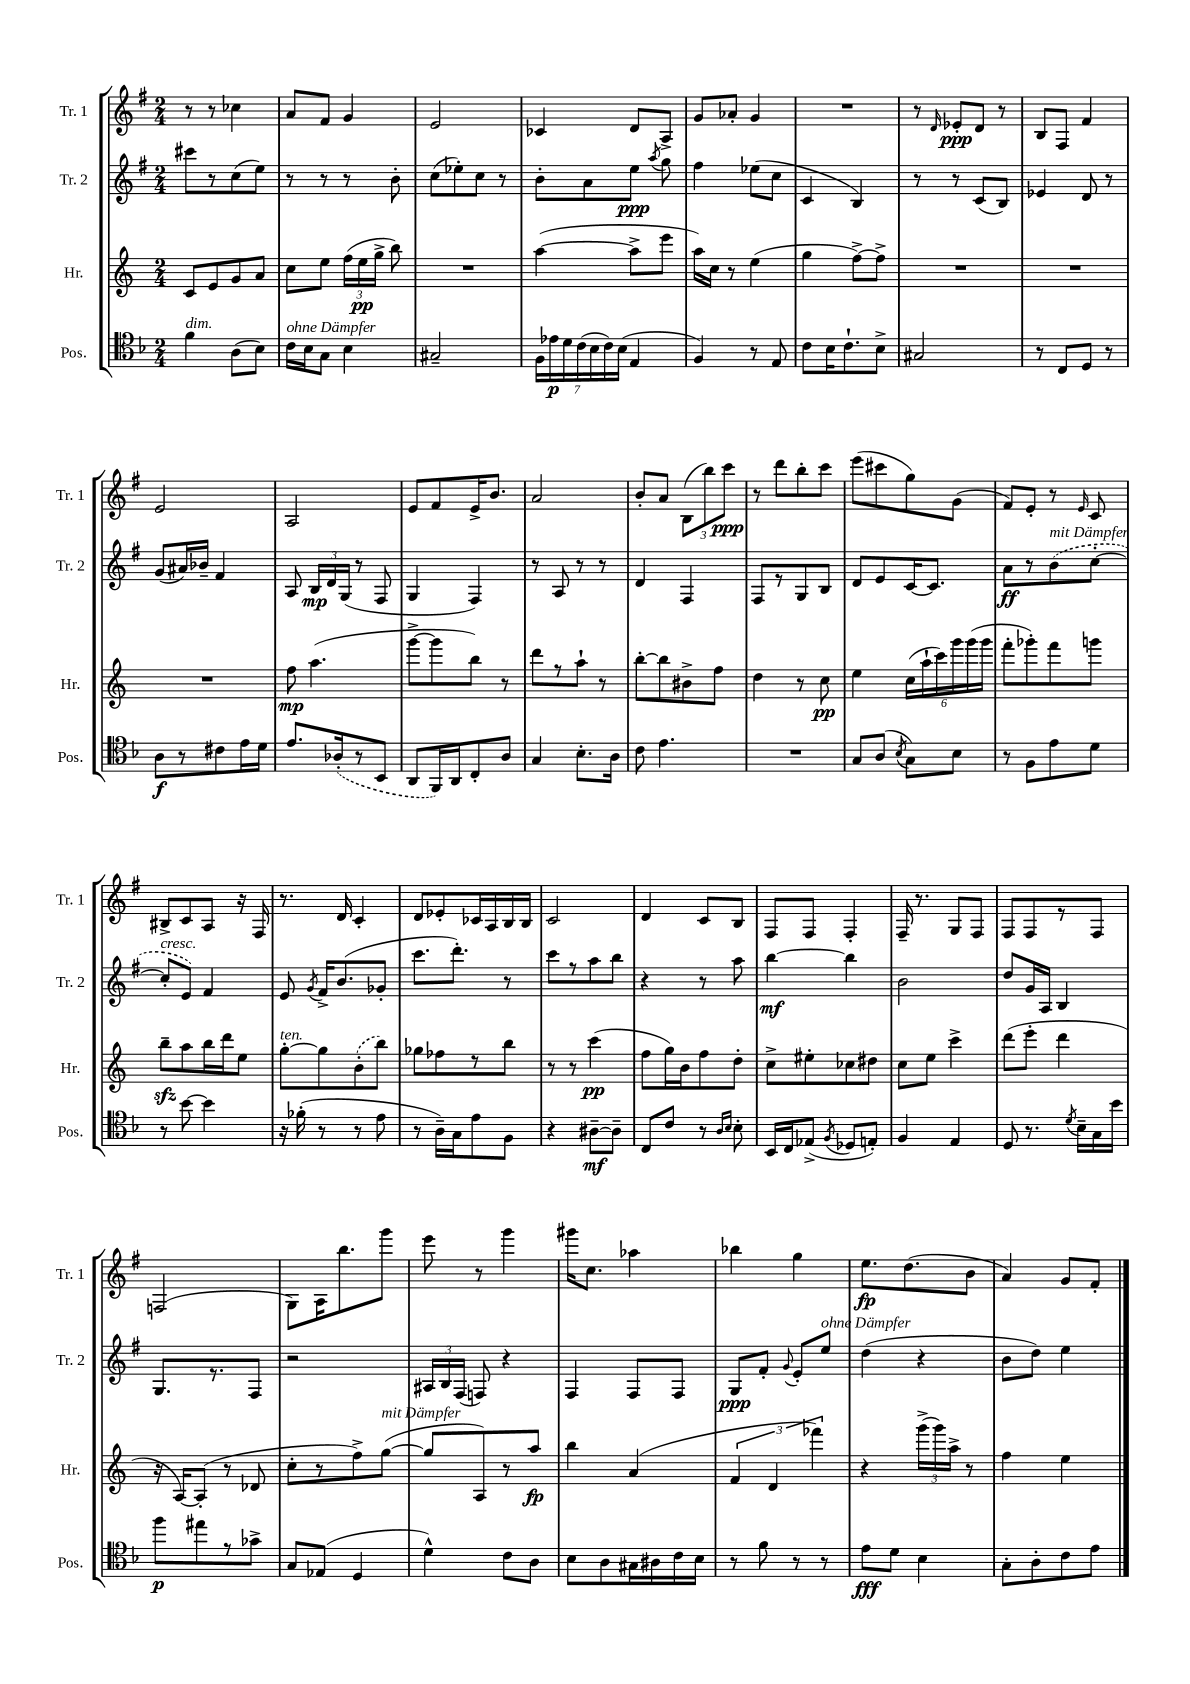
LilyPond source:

<<
\new StaffGroup <<
\new Staff = "s0" \with { instrumentName = "Tr. 1" shortInstrumentName = "Tr. 1" } {
    \clef treble \key g \major \numericTimeSignature \time 2/4
    \autoBeamOff r8 r8 ces''4 |
    a'8[ fis'8] g'4 |
    e'2 |
    ces'4 d'8[ a8]-> |
    g'8[ aes'8]-. g'4 |
    R2 |
    r8 \grace { d'16 } ees'8[-.\ppp d'8] r8 |
    b8[ fis8] fis'4 |
    e'2 |
    a2 |
    e'8[ fis'8 e'16-> b'8.] |
    a'2 |
    b'8[-. a'8] \tuplet 3/2 { b8[( b''8) c'''8]\ppp } |
    r8 d'''8[ b''8-. c'''8] |
    e'''8[( cis'''8 g''8) g'8]( |
    fis'8[) e'8]-. r8 \grace { e'16 } c'8 |
    bis8[-> c'8 a8] r16 fis16 |
    r8. d'16 c'4-. |
    d'8[ ees'8-. ces'16 a16 b16 b16] |
    c'2 |
    d'4 c'8[ b8] |
    fis8[ fis8] fis4-. |
    fis16-- r8. g8[ fis8] |
    fis8[ fis8 r8 fis8] |
    f2( |
    g8[) a16 b''8. g'''8] |
    e'''8 r8 g'''4 |
    gis'''16[ c''8.] aes''4 |
    bes''4 g''4 |
    e''8.[\fp d''8.( b'8] |
    a'4) g'8[ fis'8]-. \bar "|." |
}
\new Staff = "s1" \with { instrumentName = "Tr. 2" shortInstrumentName = "Tr. 2" } {
    \clef treble \key g \major \numericTimeSignature \time 2/4
    \autoBeamOff cis'''8[ r8 c''8( e''8]) |
    r8 r8 r8 b'8-. |
    c''8[( ees''8-.) c''8] r8 |
    b'8[-. a'8 e''8]\ppp \acciaccatura { a''8 } g''8 |
    fis''4 ees''8[( c''8] |
    c'4 b4) |
    r8 r8 c'8[( b8]) |
    ees'4 d'8 r8 |
    g'8[( ais'16) bes'16]-- fis'4 |
    a8 \tuplet 3/2 { b16[\mp d'16 g16]( } r8 fis8 |
    g4 fis4) |
    r8 a8 r8 r8 |
    d'4 fis4 |
    fis8[ r8 g8 b8] |
    d'8[ e'8 c'16~ c'8.] |
    a'8[\ff r8 \once \slurDashed b'8^\markup { \italic "mit Dämpfer" }( c''8]~-. |
    c''8[-.^\markup { \italic "cresc." } e'8]) fis'4 |
    e'8 \acciaccatura { g'8 } fis'16[-> b'8.( ges'8]-. |
    c'''8.[ d'''8.]-.) r8 |
    c'''8[ r8 a''8 b''8] |
    r4 r8 a''8 |
    b''4~\mf b''4 |
    b'2 |
    d''8[ g'16 a16] b4 |
    g8.[ r8. fis8] |
    r2 |
    \tuplet 3/2 { ais16[ b16 fis16]( } f8) r4 |
    fis4 fis8[ fis8] |
    g8[\ppp fis'8]-. \appoggiatura { g'8 } e'8[-. e''8]^\markup { \italic "ohne Dämpfer" } |
    d''4( r4 |
    b'8[ d''8]) e''4 \bar "|." |
}
\new Staff = "s2" \with { instrumentName = "Hr." shortInstrumentName = "Hr." } {
    \clef treble \key c \major \numericTimeSignature \time 2/4
    \autoBeamOff c'8[ e'8 g'8 a'8] |
    c''8[ e''8] \tuplet 3/2 { f''16[( e''16\pp g''16]-> } b''8) |
    R2 |
    a''4~( a''8[-> e'''8] |
    a''16[) c''16] r8 e''4( |
    g''4 f''8[~->) f''8]-> |
    R2 |
    R2 |
    R2 |
    f''8\mp a''4.( |
    g'''8[~-> g'''8 b''8]) r8 |
    d'''8[ r8 a''8]-! r8 |
    b''8[~-. b''8 bis'8-> f''8] |
    d''4 r8 c''8\pp |
    e''4 \tuplet 6/4 { c''16[( a''16-! c'''16) g'''16 g'''16( g'''16] } |
    f'''8[-. ges'''8-.) f'''8 g'''8] |
    b''8[--\sfz a''8 b''16 d'''16 e''8] |
    g''8[~-.^\markup { \italic "ten." } g''8 \once \slurDashed b'8-.( b''8]) |
    ges''8[ fes''8 r8 b''8] |
    r8 r8 c'''4\pp( |
    f''8[ g''16) b'16 f''8 d''8]-. |
    c''8[-> eis''8-. ces''8 dis''8] |
    c''8[ e''8] c'''4-> |
    d'''8[( e'''8]-. d'''4 |
    r16 a16[~) a8]-.( r8 des'8 |
    c''8[-. r8 f''8->) g''8]~^\markup { \italic "mit Dämpfer" }( |
    g''8[ a8) r8 a''8]\fp |
    b''4 a'4( |
    \tuplet 3/2 { f'4 d'4 fes'''4) } |
    r4 \tuplet 3/2 { g'''16[->( g'''16) a''16]-> } r8 |
    f''4 e''4 \bar "|." |
}
\new Staff = "s3" \with { instrumentName = "Pos." shortInstrumentName = "Pos." } {
    \clef tenor \key f \major \numericTimeSignature \time 2/4
    \autoBeamOff f'4^\markup { \italic "dim." } a8[( bes8]) |
    c'16[^\markup { \italic "ohne Dämpfer" } bes16 g8] bes4 |
    gis2-- |
    \tuplet 7/4 { f16[ ees'16\p d'16 c'16( bes16 c'16) bes16]( } e4 |
    f4) r8 e8 |
    c'8[ bes16 c'8.-! bes8]-> |
    gis2 |
    r8 c8[ d8] r8 |
    a8[\f r8 cis'8 e'16 d'16] |
    e'8.[ \once \slurDashed aes16-.( r8 bes,8] |
    a,8[ f,16) a,16 c8-. a8] |
    g4 bes8.[-. a16] |
    c'8 e'4. |
    R2 |
    g8[ a8]( \acciaccatura { bes8 } g8[) bes8] |
    r8 f8[ e'8 d'8] |
    r8 bes'8~ bes'4 |
    r16 fes'16-.( r8 r8 e'8 |
    r8 a16[--) g16 e'8 f8] |
    r4 ais8[~--\mf ais8]-- |
    c8[ c'8] r8 \grace { a16[ bes16] } bes8-. |
    bes,16[ c16 ees8]->( \acciaccatura { f8 } des8[ e8]-.) |
    f4 e4 |
    d8 r8. \acciaccatura { d'8 } bes16[-- g16 bes'16] |
    f''8[\p eis''8 r8 ges'8]-> |
    g8[ ees8]( d4 |
    d'4-^) c'8[ a8] |
    bes8[ a8 gis16 ais16 c'16 bes16] |
    r8 f'8 r8 r8 |
    e'8[\fff d'8] bes4 |
    g8[-. a8-. c'8 e'8] \bar "|." |
}
>>
>>
\layout { \context { \Score \remove "Bar_number_engraver" } }
